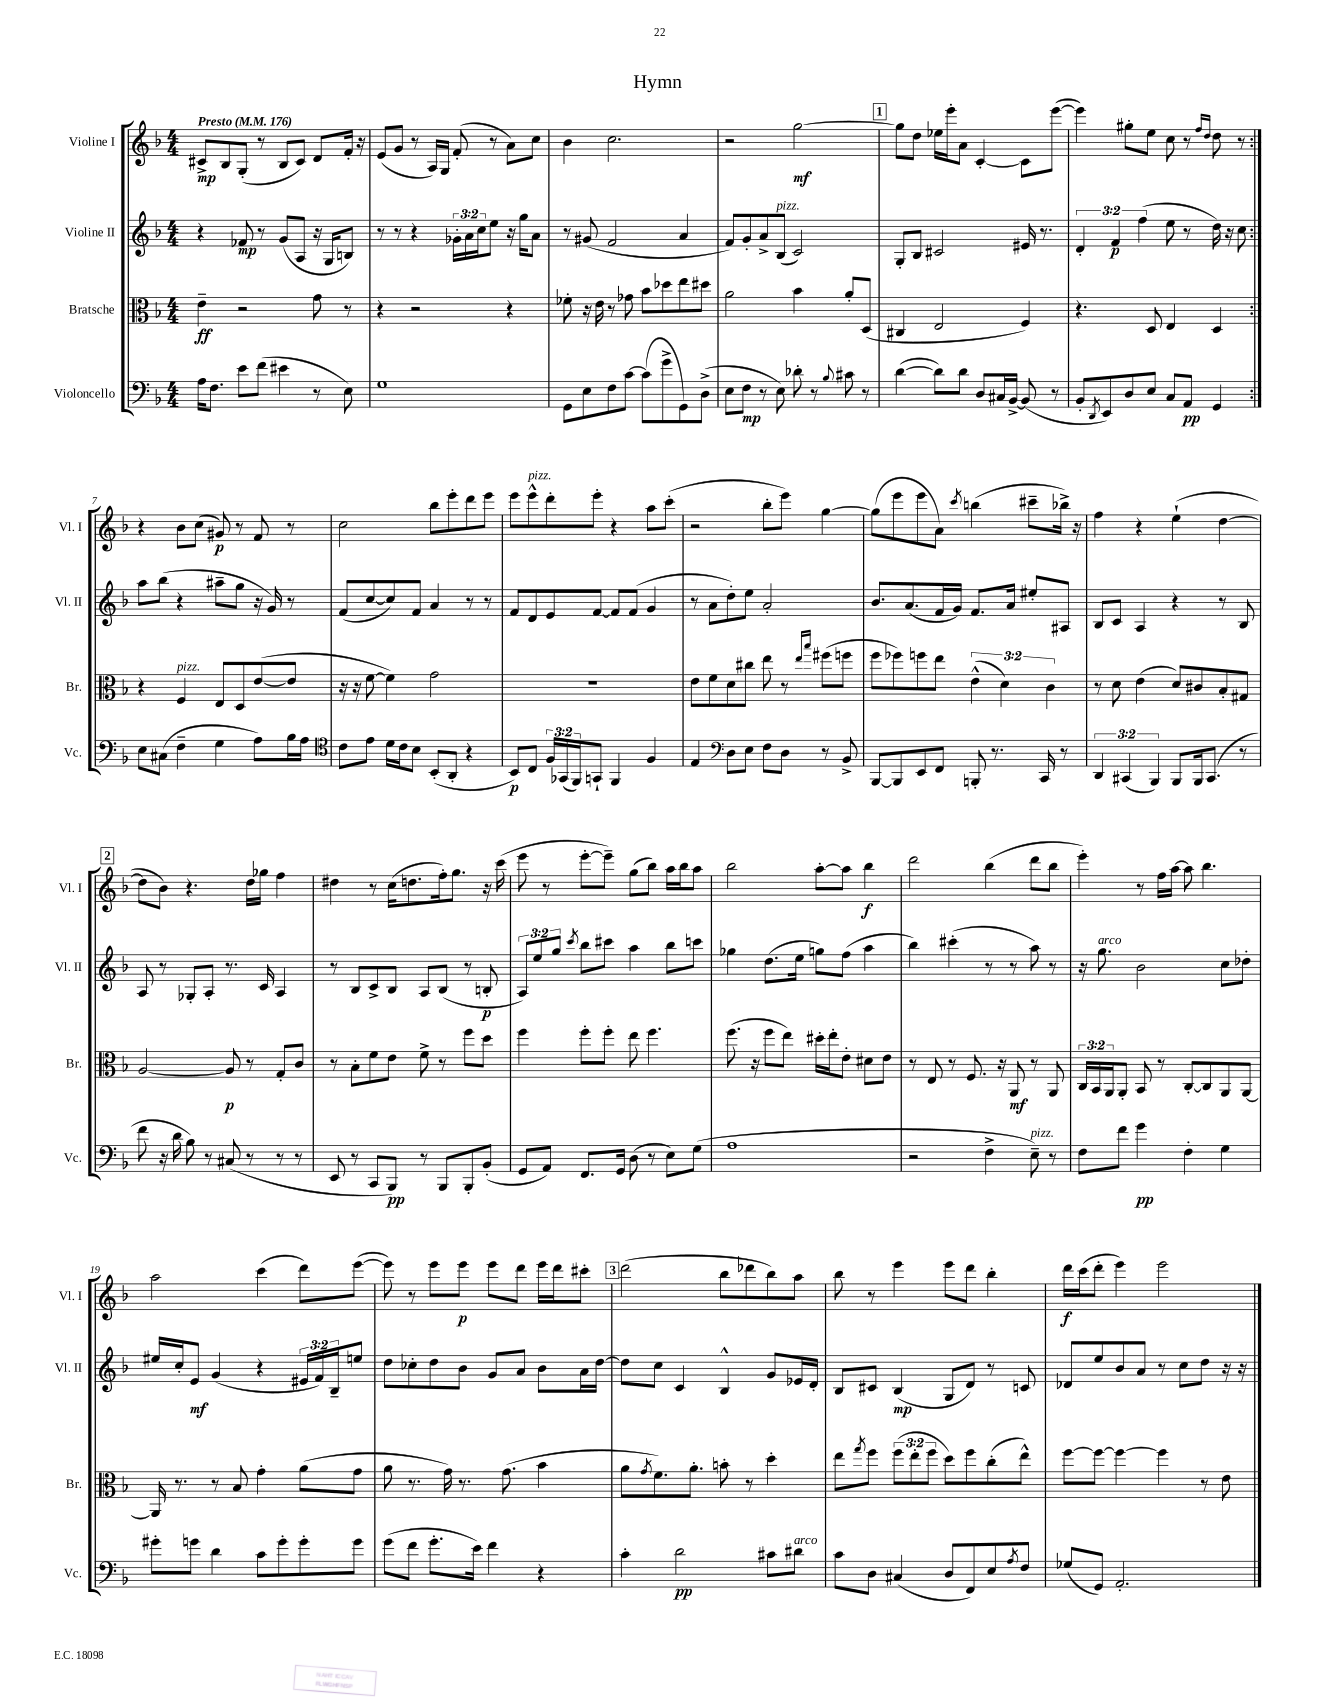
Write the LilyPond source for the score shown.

\header { title = "Hymn" }
<<
\new StaffGroup <<
\new Staff = "s0" \with { instrumentName = "Violine I" shortInstrumentName = "Vl. I" } {
    \clef treble \key f \major \numericTimeSignature \time 4/4 \tempo "Presto" 4 = 176
    \repeat volta 2 { cis'8->\mp bes8 g8-.( r8 bes8 cis'8) d'8 f'16-. r16 |
    e'8( g'8 r8 a16) g16 f'8-.( r8 a'8) c''8 |
    bes'4 c''2. |
    r2 g''2~\mf |
    \mark \markup { \box "1" } g''8 d''8 ees''16 e'''16-. a'8 c'4~-. c'8 e'''8~( |
    e'''4) gis''8-. e''8 c''8 r8 \grace { f''16 d''16 } d''8 r8 | }
    r4 bes'8 c''8( gis'8\p) r8 f'8 r8 |
    c''2 bes''8 e'''8-. d'''8 e'''8 |
    e'''8 e'''8-^^\markup { \italic "pizz." } d'''8-. e'''8-. r4 a''8 c'''8-.( |
    r2 bes''8-. e'''8) g''4~ |
    g''8( e'''8 e'''8 a'8) \acciaccatura { c'''8 } b''4( cis'''8-- bes''16->) r16 |
    f''4 r4 e''4-!( d''4~ |
    \mark \markup { \box "2" } d''8 bes'8) r4. d''16 ges''16 f''4 |
    dis''4 r8 c''16( d''8. f''16-.) g''8. r16 c'''16( |
    e'''8 r8 e'''8~-. e'''8--) g''8( bes''8) a''16 bes''16 a''8 |
    bes''2 a''8~-. a''8 bes''4\f |
    d'''2 bes''4( d'''8 bes''8 |
    e'''4-.) r8 f''16 a''16~ a''8 bes''4. |
    a''2 c'''4( d'''8) e'''8~( |
    e'''8) r8 e'''8 e'''8\p e'''8 d'''8 e'''16 d'''16 cis'''8-. |
    \mark \markup { \box "3" } d'''2( bes''8 des'''8 bes''8) a''8 |
    bes''8 r8 e'''4 e'''8 d'''8 bes''4-. |
    d'''16\f c'''16( d'''8-. e'''4) e'''2 \bar "|." |
}
\new Staff = "s1" \with { instrumentName = "Violine II" shortInstrumentName = "Vl. II" } {
    \clef treble \key f \major \numericTimeSignature \time 4/4 \override Staff.TupletNumber.text = #tuplet-number::calc-fraction-text
    \repeat volta 2 { r4 fes'8\mp r8 g'8( a8 r16 g16 b8) |
    r8 r8 r4 \tuplet 3/2 { ges'16-. a'16 c''16 } e''8 r16 g''16 a'8 |
    r8 gis'8( f'2 a'4 |
    f'8) g'8-. a'8-> bes8^\markup { \italic "pizz." }( c'2) |
    \mark \markup { \box "1" } g8-. bes8 cis'2 eis'16 r8. |
    \tuplet 3/2 { d'4-. f'4\p f''4( } e''8 r8 d''16) r16 c''8 | }
    a''8 bes''8( r4 ais''8-- g''8 r16 g'16) r8 |
    f'8( c''8~ c''8) f'8 a'4 r8 r8 |
    f'8 d'8 e'8 f'8~ f'8 f'8( g'4 |
    r8 a'8 d''8-.) e''8 a'2-. |
    bes'8. a'8.( f'16 g'16) f'8. a'16 eis''8-. ais8 |
    bes8 c'8 a4 r4 r8 bes8 |
    \mark \markup { \box "2" } a8 r8 ges8-. a8-. r8. c'16 a4 |
    r8 bes8 c'8-> bes8 a8 bes8( r8 b8-.\p |
    \tuplet 3/2 { a8) e''8 g''8 } \acciaccatura { c'''8 } bes''8 cis'''8 a''4 bes''8 c'''8 |
    ges''4 d''8.( e''16 g''8) f''8( a''4 |
    bes''4) cis'''4-.( r8 r8 a''8) r8 |
    r16 g''8.^\markup { \italic "arco" } bes'2 c''8 des''8-. |
    eis''16 c''16-. e'8\mf g'4( r4 \tuplet 3/2 { eis'16 f'16) bes16-- } e''8 |
    d''8 ces''8-. d''8 bes'8 g'8 a'8 bes'8 a'16 d''16~ |
    \mark \markup { \box "3" } d''8 c''8 c'4 bes4-^ g'8 ees'16 d'16-. |
    bes8 cis'8 bes4\mp( g8 d'8) r8 c'8 |
    des'8 e''8 bes'8 a'8 r8 c''8 d''8 r16 r16 \bar "|." |
}
\new Staff = "s2" \with { instrumentName = "Bratsche" shortInstrumentName = "Br." } {
    \clef alto \key f \major \numericTimeSignature \time 4/4 \override Staff.TupletNumber.text = #tuplet-number::calc-fraction-text
    \repeat volta 2 { e'4--\ff r2 g'8 r8 |
    r4 r2 r4 |
    fes'8-. r16 e'16 r8 ges'8 bes'8 des''8 e''8 dis''8 |
    a'2 bes'4 a'8-. d8( |
    \mark \markup { \box "1" } cis4 e2 f4) |
    r4. d8 e4 d4 | }
    r4 f4^\markup { \italic "pizz." } e8 d8 e'8~( e'8 |
    r16 r16 f'8~ f'4) g'2 |
    R1 |
    e'8 f'8 d'8 cis''8 e''8 r8 \grace { e''16 bes''16 } fis''8( f''8 |
    f''8 fes''8) f''8 e''8 \tuplet 3/2 { e'4-^( d'4) c'4 } |
    r8 d'8 e'4( d'8) cis'8 bes8-. gis8 |
    \mark \markup { \box "2" } a2~ a8\p r8 g8-. c'8 |
    r8 bes8-. f'8 e'8 f'8-> r8 f''8 d''8 |
    f''4 f''8-. f''8-. e''8 f''4. |
    f''8.( r16 f''8 e''8) dis''16-. e''16-. e'8-. dis'8 e'8 |
    r8 e8 r8 f8. r16 a,8\mf r8 a,8 |
    \tuplet 3/2 { c16 bes,16 a,16 } a,8-. bes,8 r8 c8~-. c8 a,8 a,8~ |
    a,16 r8. r8 bes8 g'4-. a'8( g'8 |
    a'8 r8. g'16) r8. g'8.( bes'4 |
    \mark \markup { \box "3" } a'8 \acciaccatura { g'8 } f'8.) a'8.-. b'8-. r8 d''4-. |
    e''8 \acciaccatura { g''8 } f''8 \tuplet 3/2 { f''8( e''8-. f''8 } d''8) f''8 c''8-.( e''8-^) |
    f''8~ f''8~ f''4~ f''4 r8 e'8 \bar "|." |
}
\new Staff = "s3" \with { instrumentName = "Violoncello" shortInstrumentName = "Vc." } {
    \clef bass \key f \major \numericTimeSignature \time 4/4 \override Staff.TupletNumber.text = #tuplet-number::calc-fraction-text
    \repeat volta 2 { a16 f8. e'8 f'8( eis'4 r8 e8) |
    g1 |
    g,8 e8 f8 c'8~ c'8( g'8-> g,8) d8->( |
    e8 f8\mp r8 e8) des'8-. r8 \appoggiatura { bes8 } cis'8 r8 |
    \mark \markup { \box "1" } d'4~( d'8) d'8 d8 cis16 bes,16~-> bes,8( r8 |
    bes,8-. \acciaccatura { d,8 } e,8) d8 e8 c8 a,8\pp g,4 | }
    e8 cis8( f4-- g4 a8) bes16 a16 |
    \clef tenor c'8 e'8 d'16 c'16 bes8 bes,8-.( a,8-. r4 |
    bes,8\p) c8 \tuplet 3/2 { f16 ges,16( f,16) } g,8-! f,4 f4 |
    e4 \clef bass d8 e8 f8 d8 r8 bes,8-> |
    bes,,8~ bes,,8 e,8 f,8 b,,8-. r8. c,16 r8 |
    \tuplet 3/2 { d,4 cis,4( bes,,4) } bes,,8 bes,,16 cis,8.( r8 |
    \mark \markup { \box "2" } f'8 r16 d'16 bes8) r8 cis8( r8 r8 r8 |
    e,8 r8 c,8 bes,,8\pp) r8 bes,,8 bes,,8-. bes,8-.( |
    g,8 a,8) f,8. g,16 d8( r8 e8) g8( |
    a1 |
    r2 f4-> e8--^\markup { \italic "pizz." }) r8 |
    f8 f'8 g'4\pp f4-. g4 |
    gis'8-. g'8 d'4 c'8 g'8-. g'8-. g'8 |
    g'8( f'8 g'8.-. e'16) f'4 r4 |
    \mark \markup { \box "3" } c'4-. d'2\pp cis'8 dis'8^\markup { \italic "arco" } |
    c'8 d8 cis4( d8 f,8) e8 \acciaccatura { a8 } f8 |
    ges8( g,8) a,2.-. \bar "|." |
}
>>
>>
